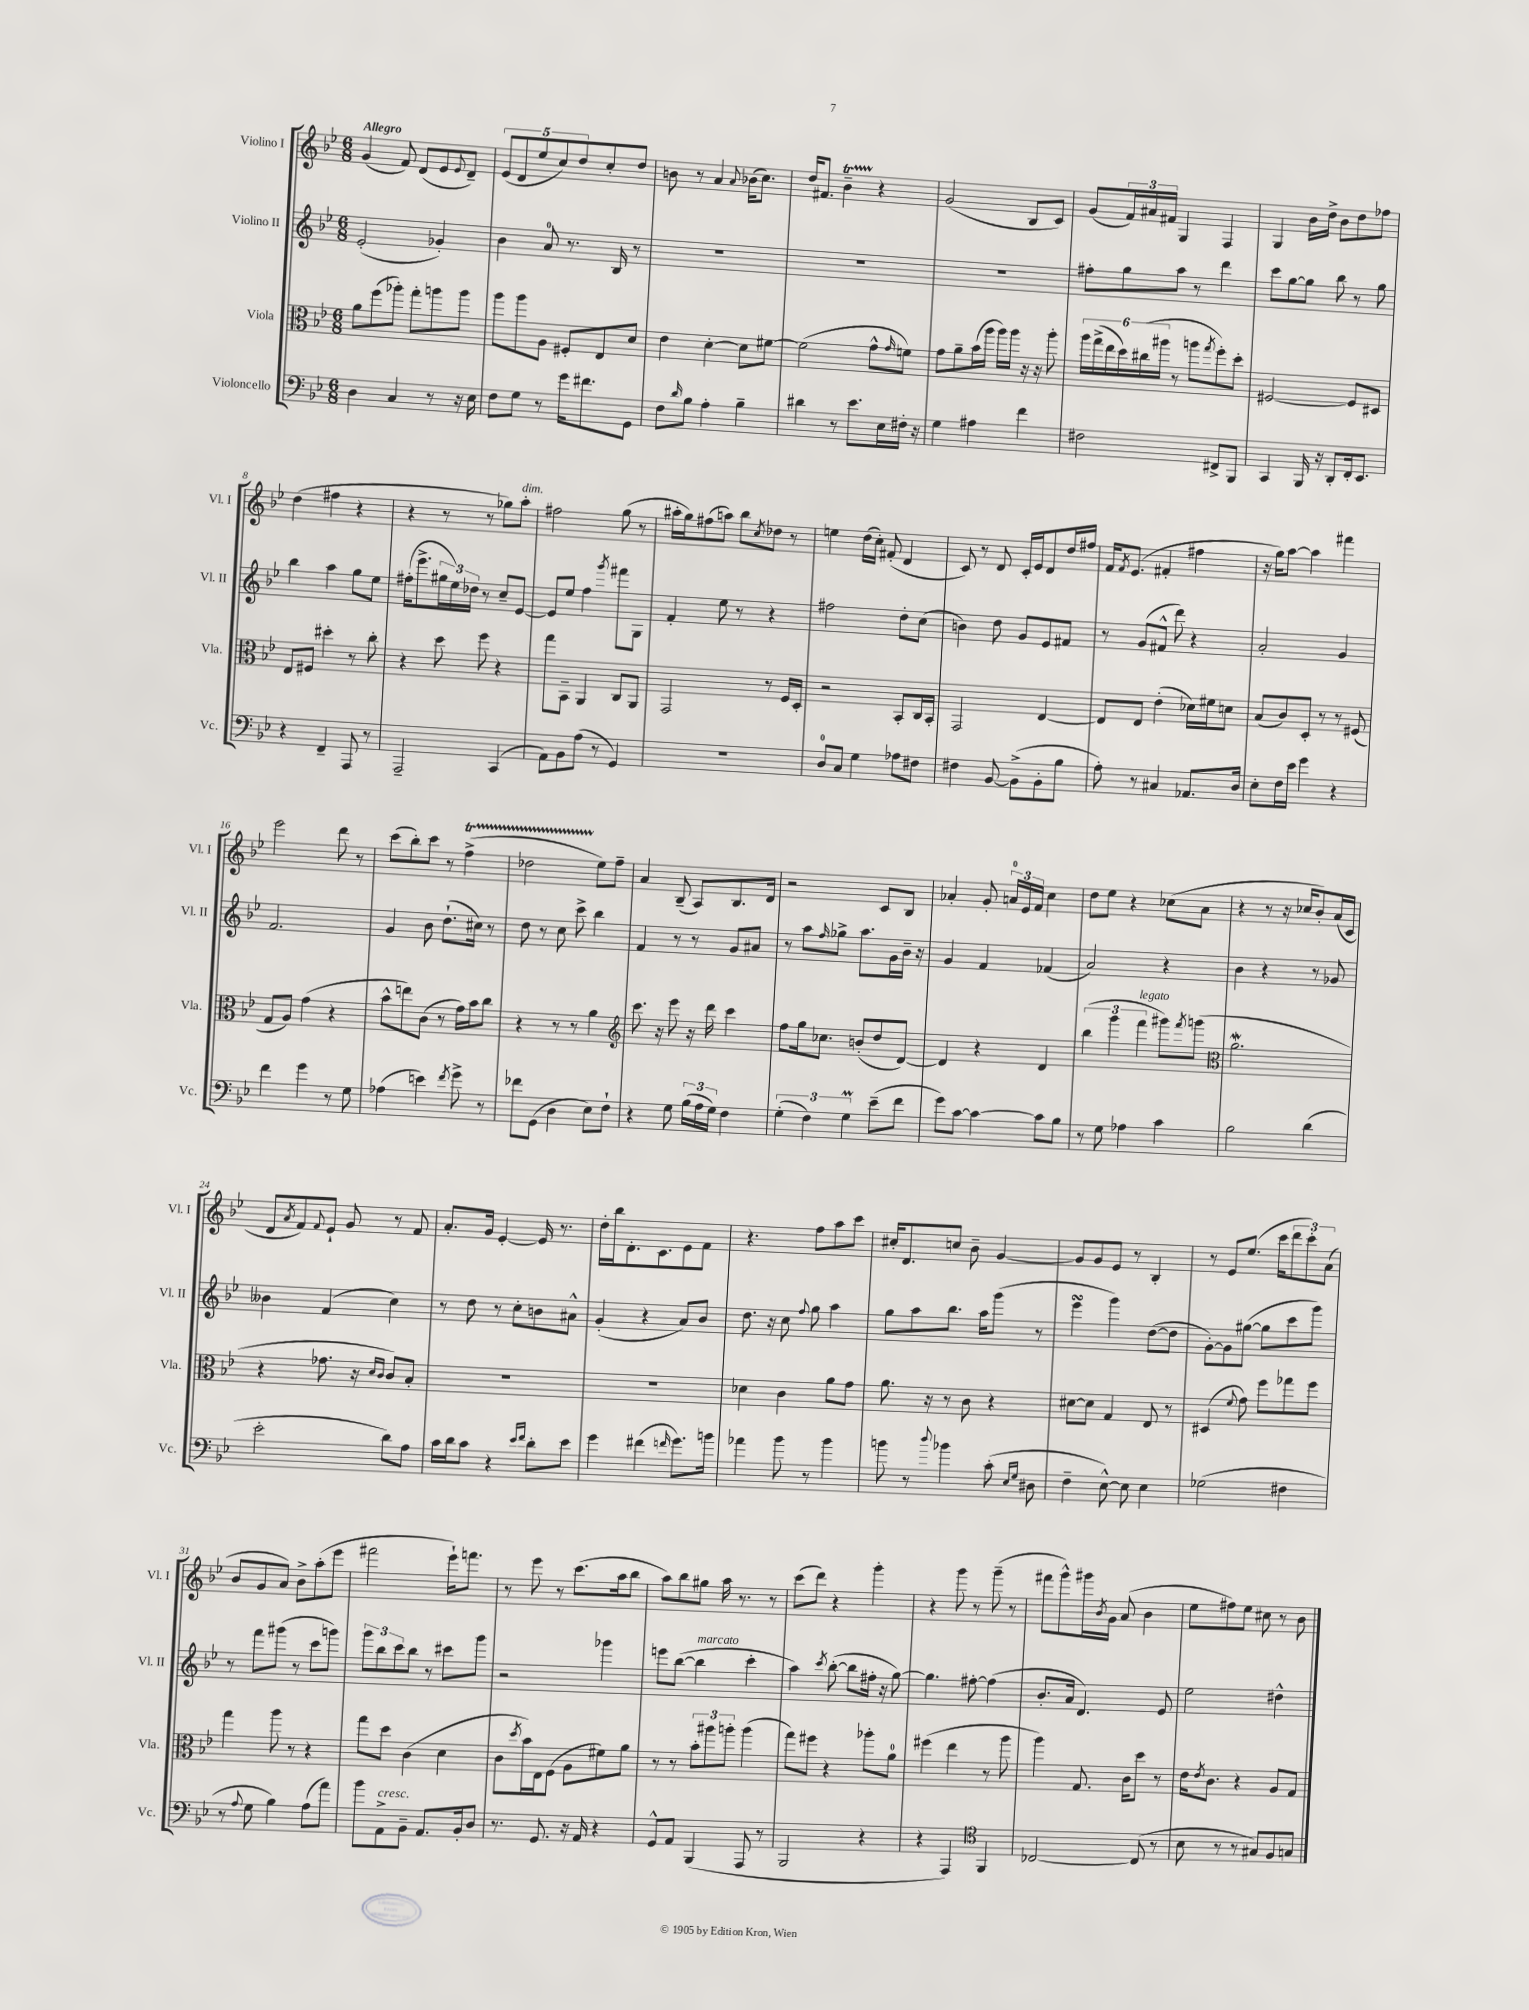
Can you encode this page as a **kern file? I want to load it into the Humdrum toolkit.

**kern	**kern	**kern	**kern
*staff4	*staff3	*staff2	*staff1
*clefF4	*clefC3	*clefG2	*clefG2
*k[b-e-]	*k[b-e-]	*k[b-e-]	*k[b-e-]
*M6/8	*M6/8	*M6/8	*M6/8
4D	8a	(2e-'	(4g
.	(8ff	.	.
4C	8aa-')	.	8f)
.	8gg'	.	(8d
8r	8aa	4g-')	8e-
.	.	.	8qqe-
16r	8aa	.	8d~)
16E-	.	.	.
=	=	=	=
8F	8aa	4b-	(10e-
.	.	.	10d
8G	8aa	.	.
.	.	.	10ee-
8r	8A	8a	.
.	.	.	10cc)
16g	8F#'	8.r	.
.	.	.	10dd
8.f#	.	.	.
.	8E-	.	8cc'
.	.	16B-	.
8GG	8d	8r	8dd
=	=	=	=
8F	4e-	2.r	8b
16qqd	.	.	.
8B-	.	.	8r
4A'	[4d'	.	4a
.	.	.	8qqa
4B-~	8d]	.	(16b-
.	.	.	8.cc)
.	[8f#	.	.
=	=	=	=
4d#	(2f#]	2.r	16dd
.	.	.	8.f#
8r	.	.	4b-~
8.e-	.	.	.
.	8g^^	.	4r
16E-	.	.	.
.	16qqg	.	.
16F#'	8f)	.	.
16r	.	.	.
=	=	=	=
4G	8g	2.r	(2g
.	8a~	.	.
4A#	(16b-	.	.
.	16aa	.	.
.	16aa)	.	.
.	16aa	.	.
4f	16r	.	8B-
.	16r	.	.
.	8aa'	.	8c)
=	=	=	=
2F#	24aa	8ff#'	(8g
.	(24gg^	.	.
.	24ee-	.	.
.	24dd)	8gg	24f)
.	(24cc#	.	24a#
.	24aa#	.	24f#
.	8r	8aa	4G
.	8aa	8r	.
.	8qgg	.	.
8FF#^	8ff')	4ddd	4F
8BBB-	8dd'	.	.
=	=	=	=
4CC	[2F#	8ccc	4G
.	.	[8gg	.
16BBB-	.	8gg]	16b-
16r	.	.	16dd^
8DD'	.	8bb-	8b-
16FF'	8F#]	8r	8dd
8.EE-	.	.	.
.	8D#	8gg	8ff-
=	=	=	=
4r	8E-	4bb-	(4dd
.	8F#	.	.
4FF~	4dd#'	4aa	4ff#
8AAA	8r	8gg	4r
8r	8cc'	8ee-	.
=	=	=	=
2AAA~	4r	(16ff#'	4r
.	.	8.eee-^	.
.	8dd	24gg#	8r
.	.	24ee-)	.
.	.	24dd-	.
.	8ff	8r	8r
(4CC	4r	8cc~	8gg-)
.	.	[8e-	8aa'
=	=	=	=
8AA)	8gg	8e-]	2ff#
8BB-	8BB-~	8ee-	.
(8A	4AA	4ff	.
8r	.	.	.
.	.	8qggg	.
4GG)	8C	8fff#	(8gg
.	8AA	8G	8r
=	=	=	=
2.r	2GG	4f'	16aa#'
.	.	.	16gg)
.	.	.	(8ff#
.	.	8ee-	8aa)
.	.	8r	8bb-
.	.	.	8qcc
.	8r	4r	8dd-
.	16F	.	8r
.	16D'	.	.
=	=	=	=
8D	2r	2ff#	4ee
8C	.	.	.
4G	.	.	(16dd
.	.	.	16cc')
.	.	.	(8f#'
8A-	8BB-'	8dd'	4d
8F#	16C	(8cc	.
.	16BB-'	.	.
=	=	=	=
4F#	2GG	4b)	8c)
.	.	.	8r
[8BB-	.	8dd	8d
(8BB-^]	.	8g	16c'
.	.	.	16e-
8BB-'	[4E-	8e-	8d
8B-	.	8f#	16dd
.	.	.	16ff#
=	=	=	=
8A')	8E-]	8r	16f
.	.	.	8qf
.	.	.	(8.e-
8r	8E-	(8g	.
4C#	(4e-'	8f#^^	4f#'
.	.	8ddd)	.
8.AA-	16d-)	4r	4ff#
.	16f#	.	.
.	8d	.	.
16D	.	.	.
=	=	=	=
8E-'	(8B-	2a'	16r
.	.	.	16gg)
16F	8c)	.	[8aa
16e-	.	.	.
4g	8D'	.	4aa]
.	8r	.	.
4r	8r	4g	4fff#
.	(8F#	.	.
=	=	=	=
4f	8G	2.f	2eee-
.	8A)	.	.
4g	(4g	.	.
8r	4r	.	8ddd
8G	.	.	8r
=	=	=	=
(4A-	8b-^^	4g	(8ccc
.	8ee)	.	8bb-')
4e)	(8c	8b-	8ccc
.	8r	(8.dd`	8r
8qf	.	.	.
8g^	16g)	.	(4ff^
.	16b-	16cc#)	.
8r	8cc	8r	.
=	=	=	=
8f-	4r	8dd	2dd-
(8GG	.	8r	.
4D	8r	8cc	.
.	8r	8ccc^	.
8E-)	4a	4bb-	8ee-)
8F`	.	.	8ff~
=	=	=	=
*	*clefG2	*	*
4r	8.ccc	4f	4a
.	16r	.	.
8G	8eee-	8r	(8B-~
(24B-	16r	8r	8A)
24A	.	.	.
.	16ddd	.	.
24G)	.	.	.
4F	4ccc	8g	8.B-
.	.	8a#	.
.	.	.	16d
=	=	=	=
(6G'	8ff	8r	2r
.	16gg	8aa	.
6F)	.	.	.
.	8.cc-	.	.
.	.	16qqff	.
.	.	8gg-^	.
6G	.	.	.
.	(8b'	8.aa	.
(8e-~	8dd	.	8c
.	.	16g	.
8f	[8d)	16b-~	8B-
.	.	16r	.
=	=	=	=
8g)	4d]	4g	4a-'
[8c	.	.	.
4c_	4r	4f	8g'
.	.	.	24a
.	.	.	24e-
.	.	.	24f
8c]	4d	(4f-	4cc
8B-	.	.	.
=	=	=	=
8r	(6bb-	2a)	8dd
8G	.	.	8ee-
.	6ggg	.	.
4A-	.	.	4r
.	6fff	.	.
4c	8ggg#)	4r	(8cc-
.	8qfff	.	.
.	(8ggg	.	8a
=	=	=	=
*	*clefC3	*	*
2B-	2.a	4b-	4r
.	.	4r	8r
.	.	.	16r
.	.	.	16cc-
(4d	.	8r	8b-')
.	.	8g-	(16a
.	.	.	16c
=	=	=	=
2e-'	4r	4b--	8d
.	.	.	8qa
.	.	.	8f)
.	.	.	8qqf
.	8.g-	(4f	8e-`
.	.	.	8g
.	16r	.	.
.	16qqd	.	.
.	16qqc	.	.
8d)	8c)	4cc)	8r
8A	8B-'	.	8f
=	=	=	=
16c	2.r	8r	8.a'
16d	.	.	.
8c	.	8dd	.
.	.	.	16g
4r	.	8r	[4e-'
.	.	8cc'	.
16qqe-	.	.	.
16qqf	.	.	.
8d'	.	8b	16e-]
.	.	.	8.r
8e-	.	8a#^^	.
=	=	=	=
4g	2.r	(4g'	16dd'
.	.	.	16bb-
.	.	.	8.d'
(4f#	.	4r	.
.	.	.	8.c
16qqf	.	.	.
8.g)	.	8a)	8e-
.	.	8b-	8f
16b	.	.	.
=	=	=	=
4a-	4d-	8.dd	4.r
.	.	16r	.
8b-	4c	8cc	.
.	.	8qqff	.
8r	.	8gg	8ff
4b-	8a	4aa	8aa
.	8g	.	8ccc
=	=	=	=
8b	8.a	8gg	16cc#'
.	.	.	8.d
8r	.	8aa	.
.	16r	.	.
8qqdd	.	.	.
4b-	8r	8.bb-	8cc
.	8c	.	8b-~
.	.	16aa	.
(8c'	4r	(8ggg	[4g
16qqE-	.	.	.
16qqG	.	.	.
8D#	.	8r	.
=	=	=	=
4F~	[8d#	4eee-	8g]
.	8d#]	.	8g
[8E-^^)	4G	4ggg)	8e-
8E-]	.	.	8r
4E-	8E-	([8dd	4B-'
.	8r	8dd]	.
=	=	=	=
(2G-	(4D#	[8g')	8r
.	.	8g]	8e-
.	8qqf	.	.
.	8g)	([8gg#	(8.ee-
.	8ff	8gg#]	.
.	.	.	16ccc
4F#	8gg-	8ccc	12ddd
.	.	.	12ccc')
.	8ff	8ggg)	.
.	.	.	(12a
=	=	=	=
8r	4gg	8r	8b-
8qqA	.	.	.
8G	.	8fff	8g
4B-)	8aa	(8ggg#	8a)
.	8r	8r	8b-^
(8A	4r	8ccc	(8aa'
8a)	.	8ggg)	8eee-
=	=	=	=
8b-	8gg	12ggg	2fff#
.	.	12bb-	.
8AA^	8dd	.	.
.	.	12ccc	.
8BB-~	(4c	8bb-	.
8.AA	.	8r	.
.	4d	8ccc#	16eee-`)
16BB-'	.	.	8.fff
8D	.	8ggg	.
=	=	=	=
8.r	8c	2r	8r
.	8qdd	.	.
.	16b-)	.	8eee-
8.GG	16E-	.	.
.	(8F	.	8r
16r	8A	.	(8.ccc
16AA	.	.	.
4r	8f#)	4ggg-	.
.	.	.	16aa
.	8a	.	8bb-
=	=	=	=
8GG^^	8r	8eee	8aa)
8AA	8r	([8bb-	8bb-
(4BBB-	12b-'	4bb-]	8gg#
.	12aa#	.	.
.	.	.	16aa
.	12aa'	.	.
.	.	.	8.r
8AAA	(4aa	4ccc'	.
8r	.	.	8r
=	=	=	=
2BBB-	8gg)	4aa)	(8ccc
.	8ff#	.	8ddd)
.	.	8qccc	.
.	4r	([8bb-'	4r
.	.	8bb-]	.
4r	8aa-'	16ff#'	4ggg'
.	.	16r	.
.	8a	[8gg)	.
=	=	=	=
4r	(4ff#	4.gg]	4r
4AAA)	4ee-	.	8ggg
.	.	[8ff#'	8r
*clefC4	*	*	*
4FF	8r	(4ff#]	(8ggg~
.	8aa	.	8r
=	=	=	=
[2C-	4aa)	8.b-'	8fff#
.	.	.	8ggg^^)
.	.	16a	.
.	8.G	4.d)	16ggg#
.	.	.	8qb-
.	.	.	16g
.	.	.	(8a
.	16c	.	.
(8C-]	8dd	.	4b-
8r	8r	8e-	.
=	=	=	=
8B-	16e-	2ee-	8ee-
.	8qe-	.	.
.	8.c	.	.
8r	.	.	8ff#)
8r	4r	.	8ee-
8G#)	.	.	8cc#
8F	8A	4dd#^^	8r
8G	8G	.	8b-
==	==	==	==
*-	*-	*-	*-
